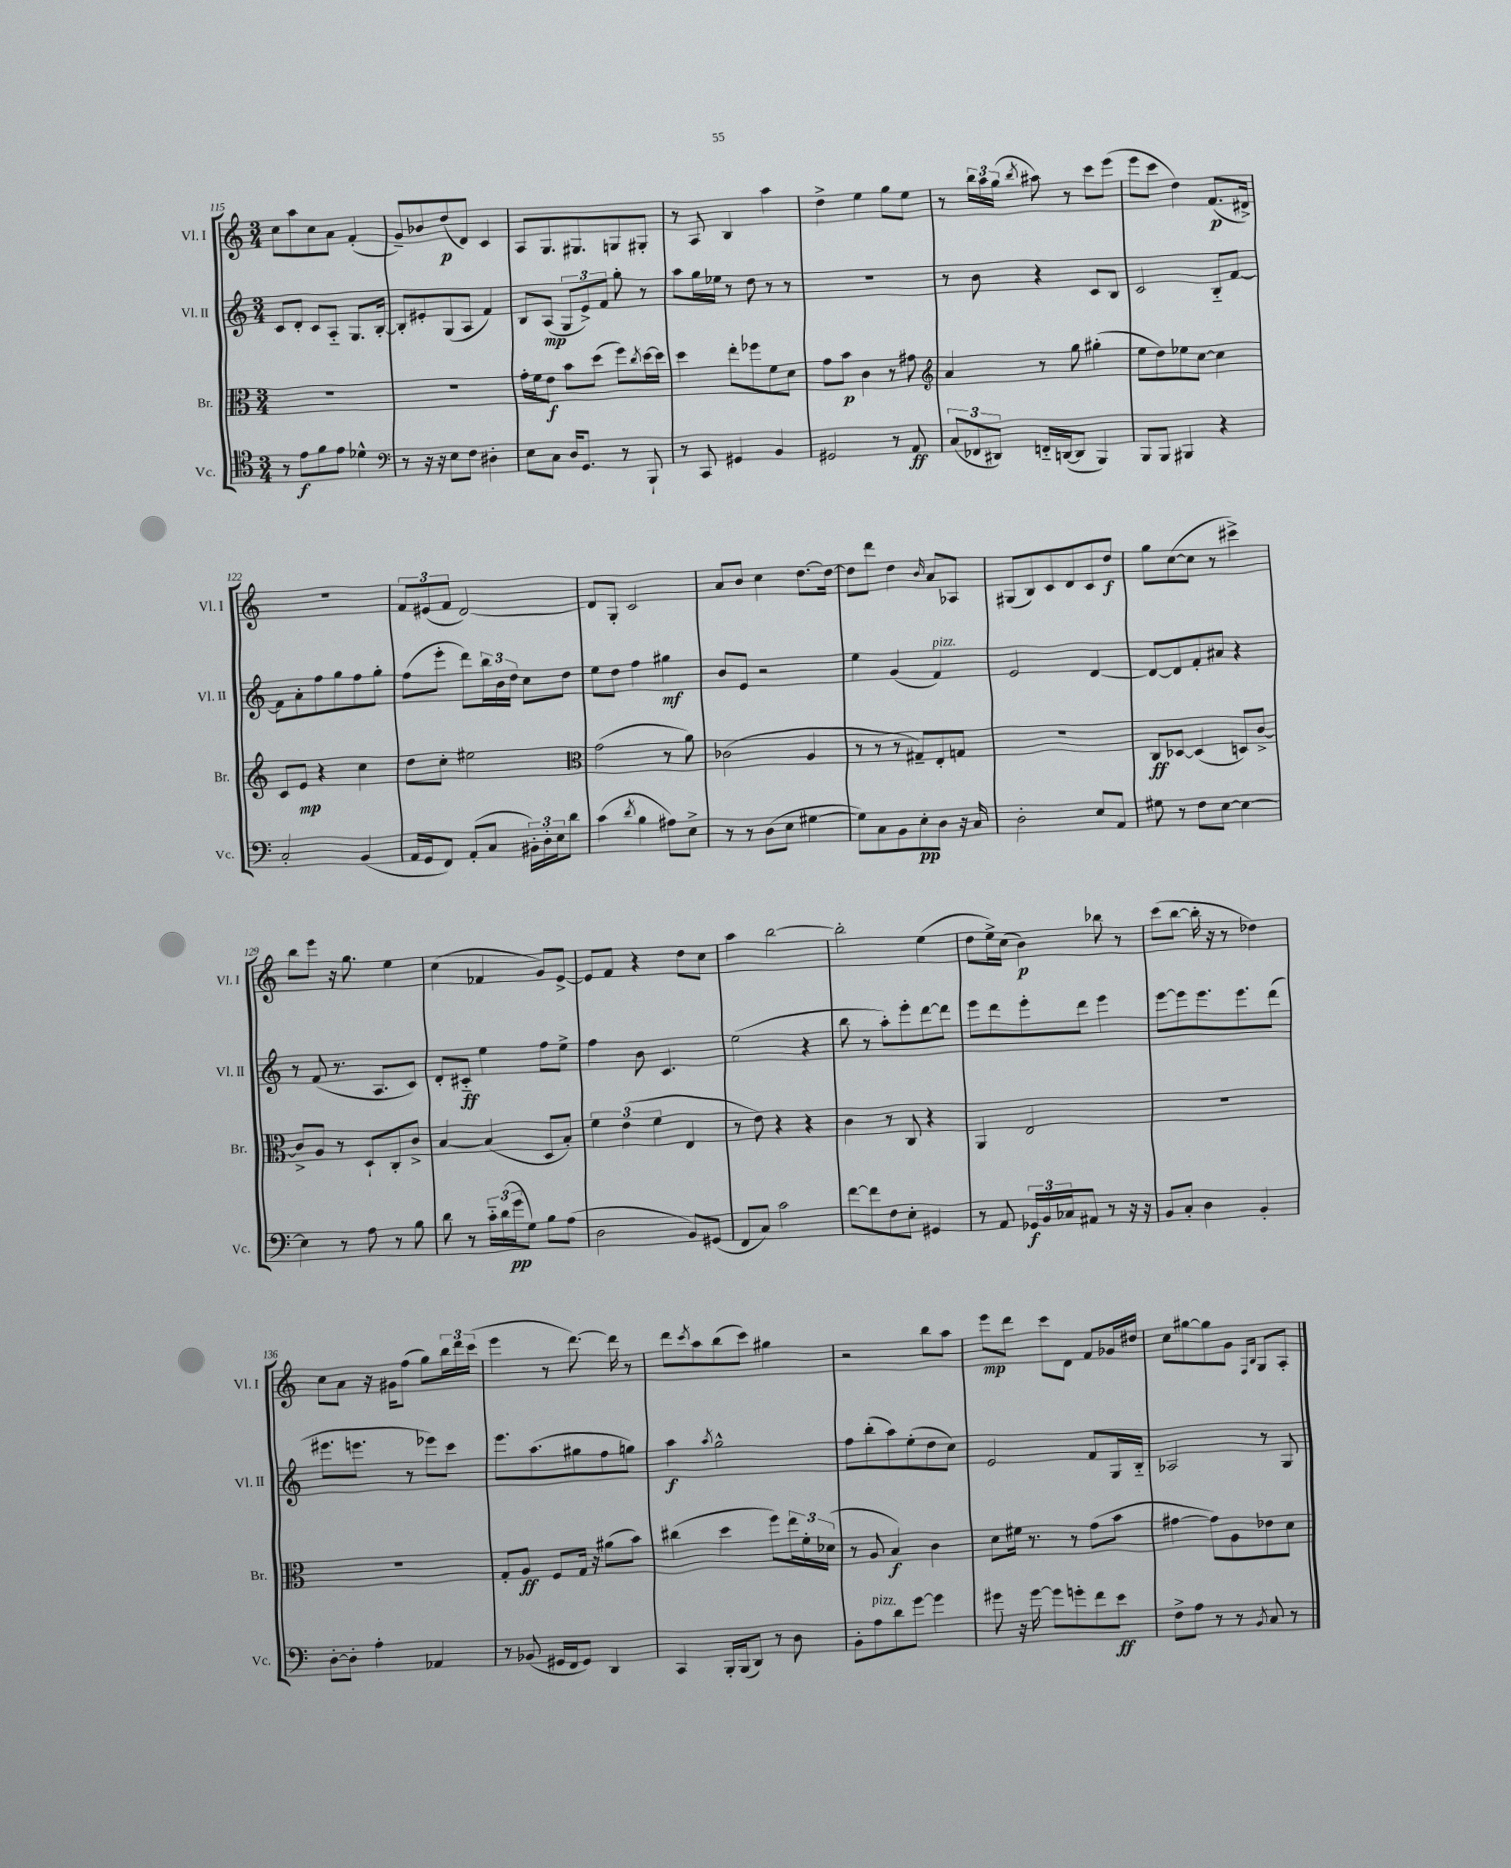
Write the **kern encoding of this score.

**kern	**kern	**kern	**kern
*staff4	*staff3	*staff2	*staff1
*clefC4	*clefC3	*clefG2	*clefG2
*k[]	*k[]	*k[]	*k[]
*M3/4	*M3/4	*M3/4	*M3/4
8r	2.r	8c/L	8cc\L
8e\L	.	8d'/J	8aa\
8f\	.	8c/L	8cc\
8e\J	.	8A'~/J	8a\J
4d-^^\	.	8.G/L	(4f'/
.	.	[16B'/Jk	.
=	=	=	=
*clefF4	*	*	*
8r	2.r	8B'/]L	8g~/L)
16r	.	8e#'/	8b-/
16r	.	.	.
8E\L	.	(8G/	(8dd/
8F\J	.	8A/J	8d/J)
4D#'\	.	4f/)	4c/
=	=	=	=
8E\L	16g'\LL	8B/L	8A/L
.	16f\J	.	.
8C\J	8e\J	(8A/J	8.G/
16D/LK	8b\L	12G/L	.
8.GG/J	.	.	8.G#/
.	.	12e^/)	.
.	(8dd\J	.	.
.	.	12f/J	.
8r	8ff\L)	8gg'\	8G/
.	8qcc/	.	.
8BBB`/	[16dd\L	8r	8G#'/J
.	16dd\]JJ	.	.
=	=	=	=
8r	4dd\	8aa\L	8r
8CC/	.	16gg\L	8A/
.	.	16ee-\JJ	.
4GG#/	8ee'\L	8r	4B/
.	8ff-\	8dd\	.
4BB/	8f\	8r	4aa\
.	8d\J	8r	.
=	=	=	=
2GG#/	8g\L	2.r	4dd^\
.	8b\J	.	.
.	4c\	.	4ee\
8r	8r	.	8gg\L
8AA/	8g#\	.	8ee\J
=	=	=	=
*	*clefG2	*	*
(12C/L	4a/	8r	8r
12FF-/	.	.	.
.	.	8b\	24bb\LL
12DD#/J)	.	.	24aa\
.	.	.	(24gg\JJ
.	.	.	8qbb/
16FF'~/LL	8r	4r	8aa#\)
([16DD/J	.	.	.
8DD/]J	8gg\	.	8r
4BBB/)	(4gg#'\	8c/L	8ccc\L
.	.	8B/J	(8eee\J
=	=	=	=
8BBB/L	8ee\L	2c/	8eee\L
8BBB/J	8dd\)	.	8ccc\J
4BBB#/	8ee-\	.	4dd\)
.	[8cc\J	.	.
4r	4cc\]	8B'~/L	(8.f/L
.	.	[8f/J	.
.	.	.	16d#^/Jk)
=	=	=	=
2C'/	8c/L	8f\]L	2.r
.	8e/J	8a'\	.
.	4r	8ff\	.
.	.	8gg\	.
(4BB/	4cc\	8ff\	.
.	.	8gg'\J	.
=	=	=	=
16AA/LL	8dd\L	(8ff\L	12f/L
16GG/J	.	.	.
.	.	.	(12e#/
8FF/J)	8cc'\J	8eee'\J	.
.	.	.	12f/J
(8AA'/L	2ee#\	8ddd\L)	[2d/)
8C/J	.	24bb\L	.
.	.	24b\	.
.	.	24dd\JJ	.
24BB#'\LL)	.	8cc\L	.
24D'\	.	.	.
24E\J	.	.	.
8d\J	.	8dd\J	.
=	=	=	=
*	*clefC3	*	*
(4c\	(2g\	8ee\L	8d/]L
.	.	8dd\J	8G'/J
8qd/	.	.	.
4B\	.	4ff\	2c/
8A#\L)	8r	4gg#\	.
8E^\J	8a\)	.	.
=	=	=	=
8r	(2c-\	8b/L	8a/L
8r	.	8e/J	8b/J
(8D\L	.	2r	4cc\
8E\J	.	.	.
[4G#\	4A/	.	[8.dd\L
.	.	.	16dd\_Jk
=	=	=	=
8G#\]L)	8r	4ee\	8dd\]L
8C\	8r	.	8ddd\J
8BB\	8r	(4g/	4dd\
8E'\	8G#~/L)	.	.
.	.	.	16qqb/
8D\J	8E'/	4f/)	8a/L
16r	8G/J	.	8A-/J
16C/	.	.	.
=	=	=	=
2D'\	2.r	2e/	(8G#/L
.	.	.	8B/)
.	.	.	8c/
.	.	.	8d/
8E/L	.	[4d/	8c/
8AA/J	.	.	8dd/J
=	=	=	=
8G#\	8C/L	8d/_L	8gg\L
8r	[8D-/J	8d/]	([8cc\
8F\L	(4D-/]	8f'/	8cc\]J
[8E\J	.	8a#/J	8r
4E\_	8D/L)	4r	4ccc#^\)
.	[8c^/J	.	.
=	=	=	=
4E\]	8c^/]L	8r	8bb\L
.	8A/J	(8f/	8eee\J
8r	8r	8.r	16r
.	.	.	8.gg\
8A\	8D`/L	.	.
.	.	8.A/L	.
8r	8C'/	.	4ee\
8B\	8c^/J	8c/J)	.
=	=	=	=
8d\	[4B/	8d'/L	(4cc\
8r	.	8c#'~/J	.
24c'~\LL	(4B/]	4ee\	4f-/
(24d\	.	.	.
24g\J	.	.	.
8G\J)	.	.	.
8B\L	8D/L	8ff\L	8g/L)
(8A\J	8B'/J)	8ee^\J	[8e^/J
=	=	=	=
2D\	6f\	4ff\	8e/]L
.	.	.	8f/J
.	(6e\	.	.
.	.	8b\	4r
.	6f\	.	.
.	.	4.c/	.
8BB/L)	4E/	.	8dd\L
(8GG#/J	.	.	8cc\J
=	=	=	=
8FF/L	8r	(2ee\	4aa\
8C/J)	8e\)	.	.
2c\	4r	.	[2bb\
.	4r	4r	.
=	=	=	=
[8f\L	4c\	8bb\	2bb'\]
8f\]	.	8r	.
8F\	8r	8aa'\L)	.
8E'\J	8C/	8eee'\	.
4GG#/	4r	[8ddd\	(4ee\
.	.	8ddd\]J	.
=	=	=	=
8r	4AA/	8eee\L	8dd\L
8AA/	.	8ddd\	16ee^\L)
.	.	.	(16cc\JJ
24GG-/LL	2E/	8eee'\	4b\)
24BB/	.	.	.
24C-/J	.	.	.
8AA#/J	.	8ddd\J	.
8r	.	4eee\	8bb-\
16r	.	.	8r
16r	.	.	.
=	=	=	=
8BB/L	2.r	[8eee\L	(8ccc\L
8C'/J	.	8eee\]	[8bb\J
4D\	.	8.eee\	16bb'\]
.	.	.	16r
.	.	.	8r
.	.	8.eee\	.
4BB'/	.	.	4dd-\)
.	.	(8ddd\J	.
=	=	=	=
[8D'\L	2.r	8.eee#\L	8cc\L
8D'\]J	.	.	8a\J
.	.	8.eee\J	.
4A'\	.	.	16r
.	.	.	16g#\LK
.	.	8r	(8ff\J
4AA-/	.	8eee-\L)	8gg\L)
.	.	8ccc\J	24bb\L
.	.	.	24ddd\
.	.	.	(24ccc\JJ
=	=	=	=
8r	8G'/L	8.eee\L	4eee\
(8BB-/	8A/J	.	.
.	.	(8.aa\	.
16GG#/LL	8F/L	.	8r
16FF/J	.	.	.
8GG#/J)	16G/Jk	8gg#\	[8.ddd\)
.	16r	.	.
4DD/	(8a#\L	8ff\	.
.	.	.	16ddd\]
.	8b\J)	8gg\J)	8r
=	=	=	=
4CC/	(4cc#\	4aa\	8ddd\L
.	.	.	8qccc/
.	.	.	8aa\
.	.	8qaa/	.
16BBB'/LL	4dd\	2gg^^\	(8bb\
(16BBB/J	.	.	.
8DD/J)	.	.	8ccc\J)
8r	8ff\L)	.	4gg#\
8D\	24ee\L	.	.
.	24f'\	.	.
.	(24d-\JJ	.	.
=	=	=	=
8BB'\L	8r	8ff\L	2r
8A\	8A/	(8bb'\	.
8d\	4B/)	8aa\)	.
[8g\J	.	(8ee'\	.
4g\]	4c\	8dd\	8bb\L
.	.	8cc\J)	8aa\J
=	=	=	=
8g#\	8d\L	2e/	8eee\L
16r	16f#\Jk	.	8ddd\J
[16g#\	8.r	.	.
8g#\]L	.	.	8ccc\L
8g'\	8r	.	8d\J
8f\	(8g\L	8f/L	8f/L
8e\J	8b\J	16G/L	16g-/L
.	.	16B'~/JJ	16dd#/JJ
=	=	=	=
8F^\L	[4g#\	2A-/	8cc\L
8A\J	.	.	[8gg#\
8r	8g#\]L)	.	8gg#\]
8r	8A\	.	8g\J
.	.	.	16qqF/LL
8qBB/	.	.	16qqB/JJ
8C/	8e-\	8r	8G/L
8r	8d\J	8G/	8A'/J
==	==	==	==
*-	*-	*-	*-
